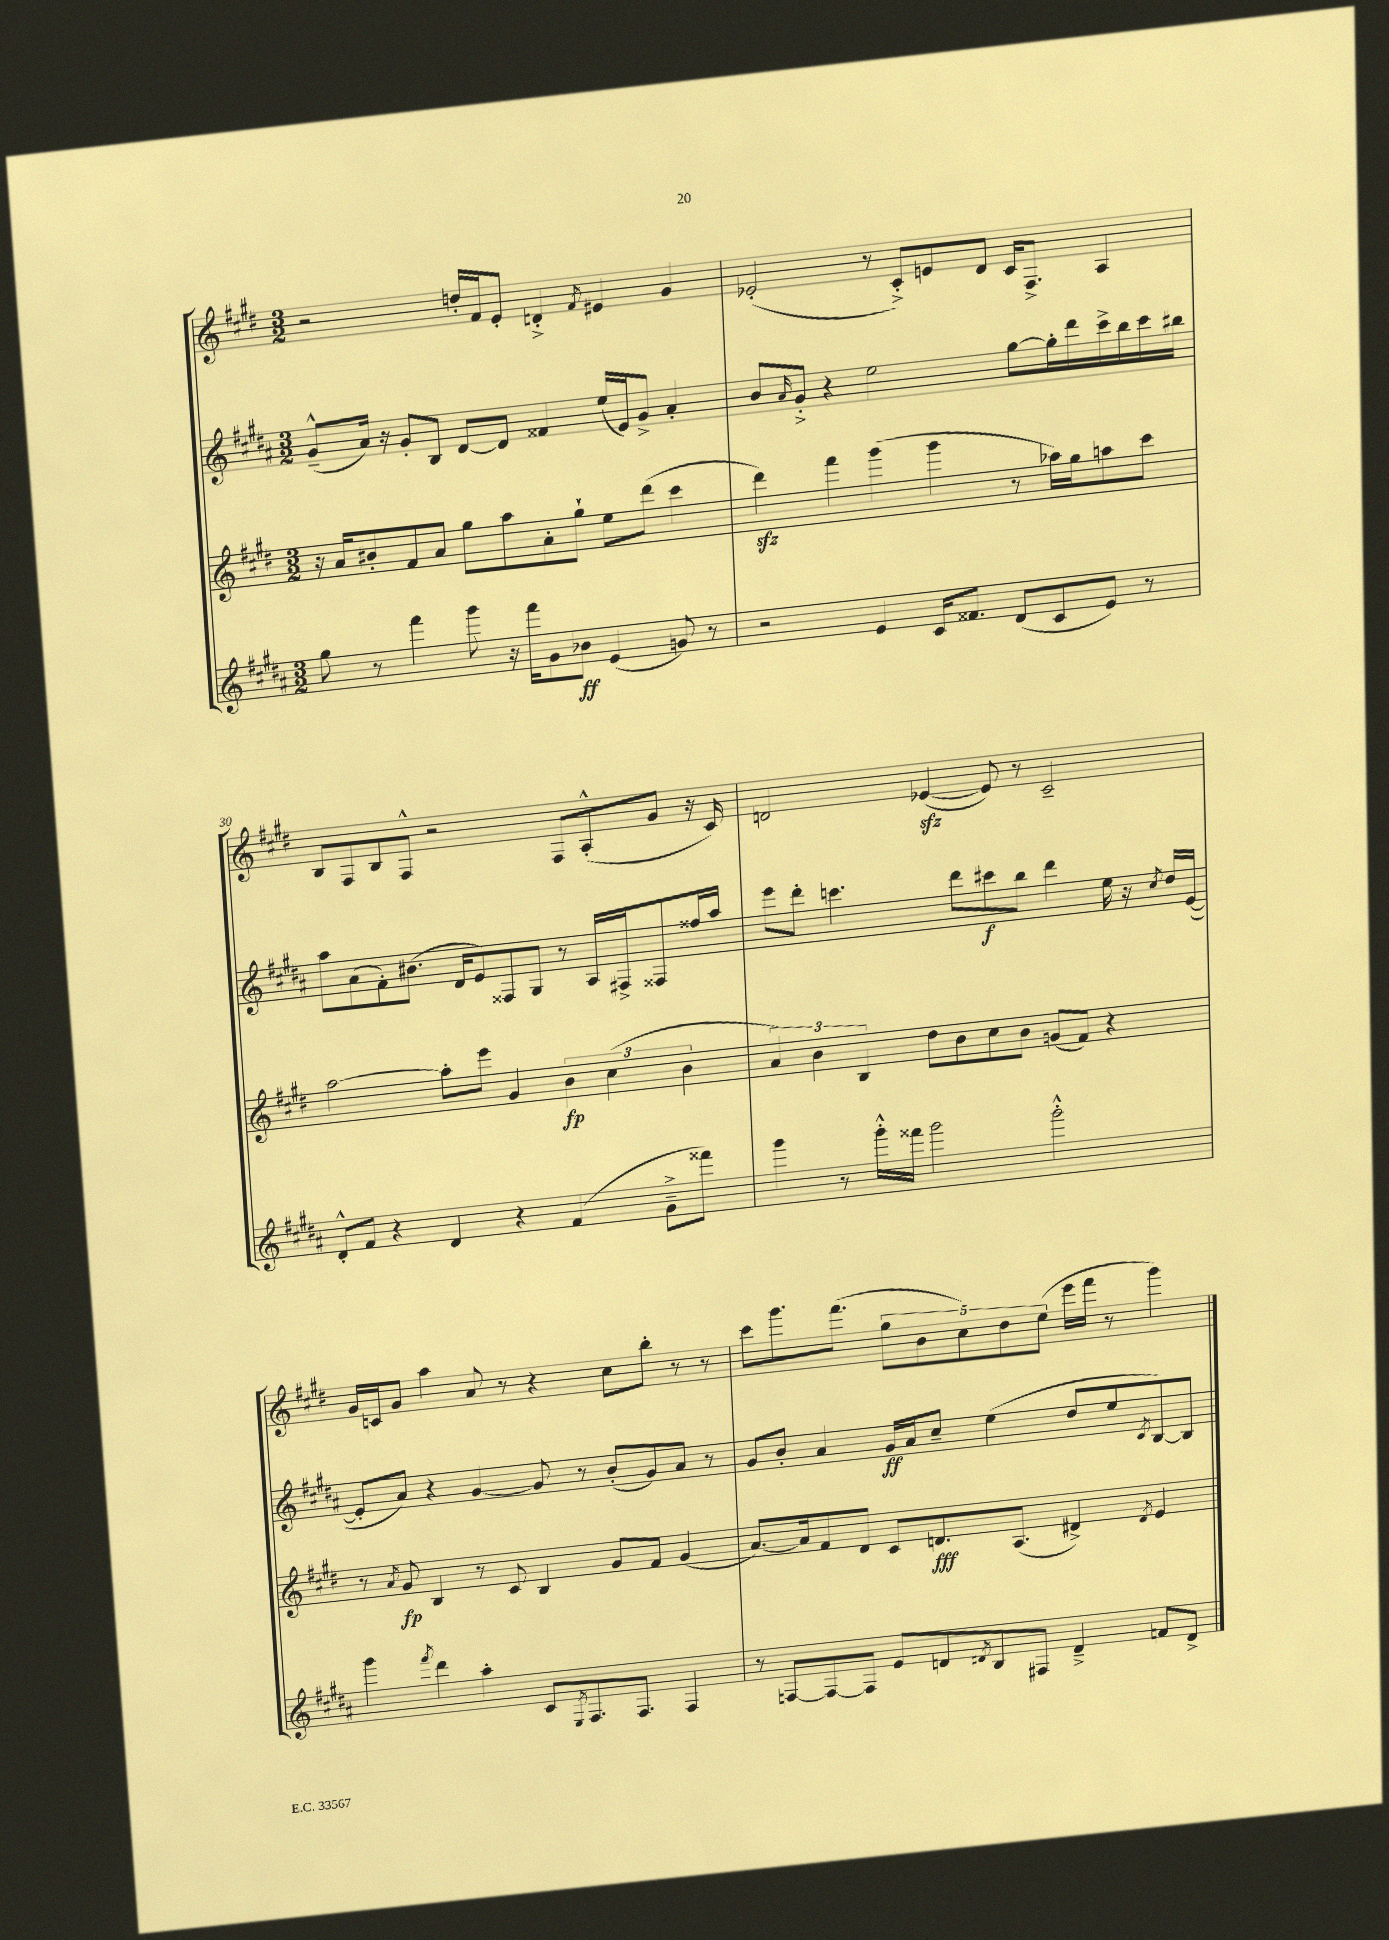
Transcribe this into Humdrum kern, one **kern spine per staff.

**kern	**dynam	**kern	**dynam	**kern	**dynam	**kern
*part4	*part4	*part3	*part3	*part2	*part2	*part1
*staff4	*staff4	*staff3	*staff3	*staff2	*staff2	*staff1
*clefG2	*	*clefG2	*	*clefG2	*	*clefG2
*k[f#c#g#d#a#]	*	*k[f#c#g#d#]	*	*k[f#c#g#d#a#]	*	*k[f#c#g#d#]
*M3/2	*	*M3/2	*	*M3/2	*	*M3/2
=28	=28	=28	=28	=28	=28	=28
8gg#\	.	16r	.	(8g#~^^/L	.	2r
.	.	16a/KL	.	.	.	.
8r	.	8b#X'/	.	16a#/Jk)	.	.
.	.	.	.	16r	.	.
4fff#\	.	8f#/	.	8g#'/L	.	.
.	.	8a/J	.	8B/J	.	.
8ggg#\	.	8gg#\L	.	[8d#/L	.	16ddn'/LL
.	.	.	.	.	.	16f#/J
16r	.	8aa\	.	8d#/J]	.	8e'/J
16fff#\KL	.	.	.	.	.	.
8g#\	.	8a'\	.	4f##X/	.	4dn'^/
8b-X\J	ff	8gg#`\J	.	.	.	.
.	.	.	.	.	.	8qf#/
(4e/	.	8ee\L	.	(16ee/LL	.	4e#X/
.	.	.	.	16e/J)	.	.
.	.	(8ddd#\J	.	8g#^/J	.	.
8gn/)	.	4ccc#\	.	4a#'/	.	4g#/
8r	.	.	.	.	.	.
=29	=29	=29	=29	=29	=29	=29
2r	.	4ddd#zz\)	.	8b/L	.	(2e-X'/
.	.	.	.	16qqa#/	.	.
.	.	.	.	8g#'^/J	.	.
.	.	4fff#\	.	4r	.	.
4e/	.	(4ggg#\	.	2ee\	.	8r
.	.	.	.	.	.	8c#'^/L)
16c#/KL	.	4ggg#\	.	.	.	8en/
8.f##X/J	.	.	.	.	.	.
.	.	.	.	.	.	8d#/J
(8d#/L	.	8r	.	[8gg#\L	.	16c#/KL
.	.	.	.	.	.	8.F#^/J
8c#/	.	16aa-X\LL)	.	16gg#'\L]	.	.
.	.	16gg#\J	.	16ddd#\	.	.
8e/J)	.	8aan\	.	16ccc#^\	.	4A/
.	.	.	.	16bb\	.	.
8r	.	8ccc#\J	.	16ccc#\	.	.
.	.	.	.	16bb#X\JJ	.	.
!!LO:LB:g=z
=30	=30	=30	=30	=30	=30	=30
8d#'^^/L	.	[2aa\	.	8aa#\L	.	8B/L
8f#/J	.	.	.	(8a#\	.	8F#/
4r	.	.	.	8f#'\)	.	8B/
.	.	.	.	(8.b#X\J	.	8F#^^/J
4d#/	.	8aa'\L]	.	.	.	2r
.	.	.	.	16d#/KL	.	.
.	.	8eee\J	.	8e/)	.	.
4r	.	4g#/	.	8F##X/	.	.
.	.	.	.	8G#/J	.	.
(4f#/	.	6b\	fp	8r	.	8F#/L
.	.	.	.	16A#/LL	.	(8A'^^/
.	.	(6cc#\	.	.	.	.
.	.	.	.	16F#X^/J	.	.
8g#~^\L	.	.	.	8F##X/	.	8g#/J
.	.	6b\	.	.	.	.
8fff##X\J)	.	.	.	16ff##X/L	.	16r
.	.	.	.	16aa#/JJ	.	16c#/)
=31	=31	=31	=31	=31	=31	=31
4ggg#\	.	6a/)	.	8eee\L	.	2dn/
.	.	.	.	8ddd#'\J	.	.
.	.	6b\	.	.	.	.
8r	.	.	.	4.cccn\	.	.
.	.	6B/	.	.	.	.
16ggg#'^^\LL	.	.	.	.	.	.
16fff##X\JJ	.	.	.	.	.	.
2ggg#\	.	8dd#\L	.	.	.	([4e-Xzz/
.	.	8b\	.	8ddd#\L	.	.
.	.	8cc#\	.	8ccc#X\	f	8e-/])
.	.	8b\J	.	8bb\J	.	8r
2ggg#'^^\	.	(8gn/L	.	4ddd#\	.	2c#~/
.	.	8f#/J)	.	.	.	.
.	.	4r	.	16ee\	.	.
.	.	.	.	16r	.	.
.	.	.	.	8qcc#/	.	.
.	.	.	.	16dd#/LL	.	.
.	.	.	.	([16e/JJ	.	.
!!LO:LB:g=z
=32	=32	=32	=32	=32	=32	=32
4ggg#\	.	8r	.	8e'/L]	.	16g#/LL
.	.	.	.	.	.	16cn/J
.	.	8qa/	.	.	.	.
.	.	8g#/	fp	8a#/J)	.	8g#/J
8qfff#/	.	.	.	.	.	.
4ddd#\	.	4B/	.	4r	.	4aa\
4aa#'\	.	8r	.	[4g#/	.	8a/
.	.	8c#/	.	.	.	8r
8c#/L	.	4B/	.	8g#/]	.	4r
8qE/	.	.	.	.	.	.
8.F#/	.	.	.	8r	.	.
.	.	8g#/L	.	(8b'/L	.	8cc#\L
8.F#/J	.	.	.	.	.	.
.	.	8f#/J	.	8g#/)	.	8bb'\J
4F#/	.	(4g#/	.	8a#/J	.	8r
.	.	.	.	8r	.	8r
=33	=33	=33	=33	=33	=33	=33
8r	.	[8.a/L)	.	8g#/L	.	8ccc#\L
[8Fn/L	.	.	.	8b'/J	.	8.ggg#\
.	.	16a/k]	.	.	.	.
8F/_	.	8f#/	.	4a#/	.	.
.	.	.	.	.	.	(8.fff#\J
8F/J]	.	8d#/J	.	.	.	.
8e/L	.	8c#/L	.	16g#/LL	ff	10gg#\L
.	.	.	.	16a#/J	.	.
.	.	.	.	.	.	10b\
8dn/	.	8.dn/	fff	8cc#~/J	.	.
.	.	.	.	.	.	10cc#\)
8qd#X/	.	.	.	.	.	.
8B/	.	.	.	(4ee\	.	.
.	.	.	.	.	.	10dd#\
.	.	(8.A/J	.	.	.	.
8F#X/J	.	.	.	.	.	.
.	.	.	.	.	.	(10ee\J
4d#~^/	.	4d#X^/)	.	8dd#/L	.	16eee\LL
.	.	.	.	.	.	16fff#\JJ
.	.	.	.	8ee/	.	8r
.	.	8qd#/	.	8qc#/	.	.
8fn/L	.	4e/	.	[8B/)	.	4ggg#\)
8d#^/J	.	.	.	8B/J]	.	.
==	==	==	==	==	==	==
*-	*-	*-	*-	*-	*-	*-
